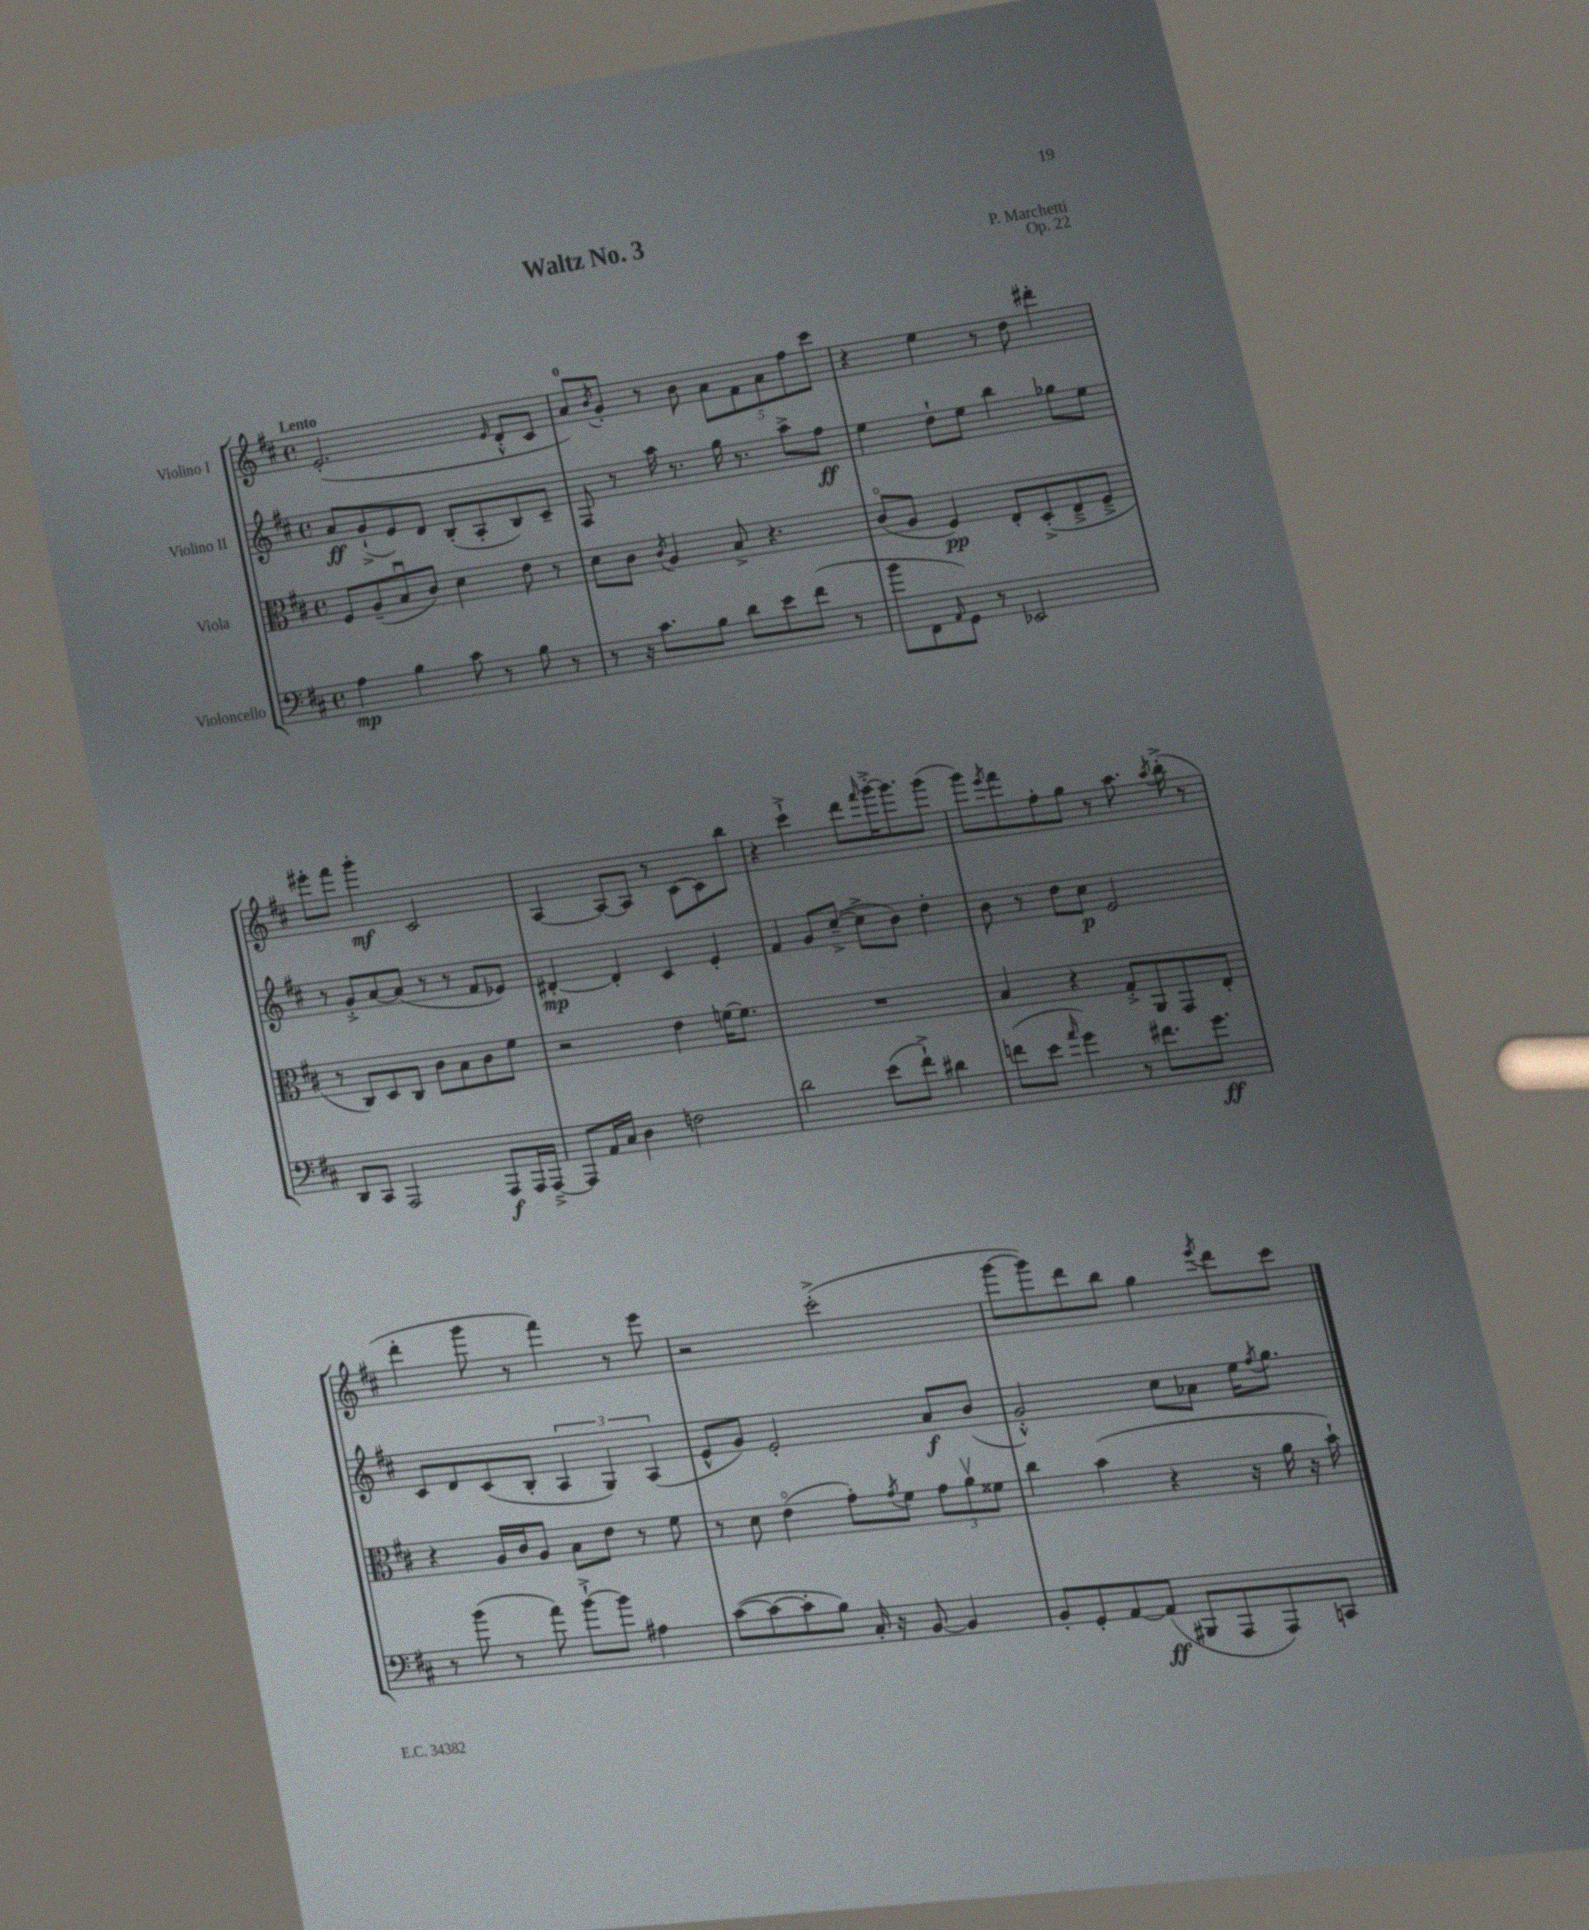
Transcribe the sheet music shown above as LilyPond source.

\header { title = "Waltz No. 3" composer = "P. Marchetti" opus = "Op. 22" }
<<
\new StaffGroup <<
\new Staff = "s0" \with { instrumentName = "Violino I" } {
    \clef treble \key d \major \defaultTimeSignature \time 4/4 \tempo "Lento"
    e'2.-.( \grace { e'16 } d'8-.-^ cis'8 |
    a'8-0) \acciaccatura { b'8 } g'8-. r8 b'8 \tuplet 5/4 { a'8 fis'8 a'8 fis''8 cis'''8 } |
    r4 e''4 r8 d''8 dis'''4-. |
    eis'''8-. fis'''8 g'''4-.\mf cis'2 |
    a4~ a8~ a8 r8 cis'8~ cis'8 b''8 |
    r4 cis'''4-!-> d'''8 \grace { fis'''16 } g'''16~-.-> g'''8. g'''8( |
    g'''8) \acciaccatura { e'''8 } fis'''8 fis''8-. g''8 r8 a''8. \acciaccatura { a''8 } b''16-.->( r8 |
    d'''4-. g'''8 r8 fis'''4) r8 e'''8 |
    r2 cis'''2-.->( |
    g'''8~ g'''8) d'''8 b''8 g''4 \acciaccatura { e'''8 } d'''8 cis'''8 \bar "|." |
}
\new Staff = "s1" \with { instrumentName = "Violino II" } {
    \clef treble \key d \major \defaultTimeSignature \time 4/4
    a'8\ff g'8-!->( e'8) d'8 b8-.( a8-. b8) cis'8-- |
    fis8 r8 a''16 r8. g''16 r8. a''8-> fis''8\ff |
    e''4 d''8-! e''8 b''4 ges''8 e''8 |
    r8 g'8-.-> a'8~ a'8( r8 r8 fis'8 ees'8) |
    dis'4~-.\mp dis'4-. cis'4 e'4-. |
    fis'4 g'8 cis''8~--->( cis''8-> b'8) d''4-. |
    b'8 r8 d''8 cis''8\p e'2 |
    cis'8 d'8 cis'8( b8-. \tuplet 3/2 { a4 g4) a4( } |
    e'8-^ g'8) e'2-. a'8\f b'8( |
    g'2-.-^) cis''8 aes'8 e''16 \acciaccatura { fis''8 } g''8. \bar "|." |
}
\new Staff = "s2" \with { instrumentName = "Viola" } {
    \clef alto \key d \major \defaultTimeSignature \time 4/4
    fis8 a8--( b8\downbow cis'8) d'4 e'8 r8 |
    d'8 cis'8 \acciaccatura { cis'8 } a4 b8-> r4. |
    cis'8\flageolet( a8 fis4\pp) e8-. d8-.->( e8---> fis8---> |
    r8 cis8) d8 cis8 cis'8 b8 cis'8 fis'8 |
    r2 e'4 f'16~ f'8. |
    R1 |
    b4 r4 g8-.-> a,8 g,8 e8-. |
    r4 a16 cis'16 a8 b8 e'8 r8 fis'8 |
    r8 d'8 e'4\flageolet( g'8-.) \acciaccatura { g'8 } fis'8 \tuplet 3/2 { g'8 a'8\upbow fisis'8 } |
    cis''4 b'4( r4 r16 a'16 r16 b'16-!) \bar "|." |
}
\new Staff = "s3" \with { instrumentName = "Violoncello" } {
    \clef bass \key d \major \defaultTimeSignature \time 4/4
    a4\mp b4 cis'8 r8 b8 r8 |
    r8 r16 cis'8. b8 d'8 e'8 fis'8( r8 |
    b'8 fis,8 \grace { a,16 } g,8) r8 ees,2 |
    d,8 cis,8 a,,2 a,,8\f a,,16 a,,16~---> |
    a,,8 a,16 cis16 d4 f2 |
    d'2 e'8( fis'8-!->) dis'4 |
    f'8( e'8 \grace { a'16 } g'4) r8 fis'8. g'8.\ff |
    r8 b'8( r8 a'8) b'8~-!-> b'8 ais4 |
    cis'8~( cis'8~ cis'8-. b8) cis16-. r16 b,8~ b,4 |
    b,8-. g,8-. a,8~ a,8\ff( bis,,8 a,,8 a,,8) c,8 \bar "|." |
}
>>
>>
\layout { \context { \Score \remove "Bar_number_engraver" } }
